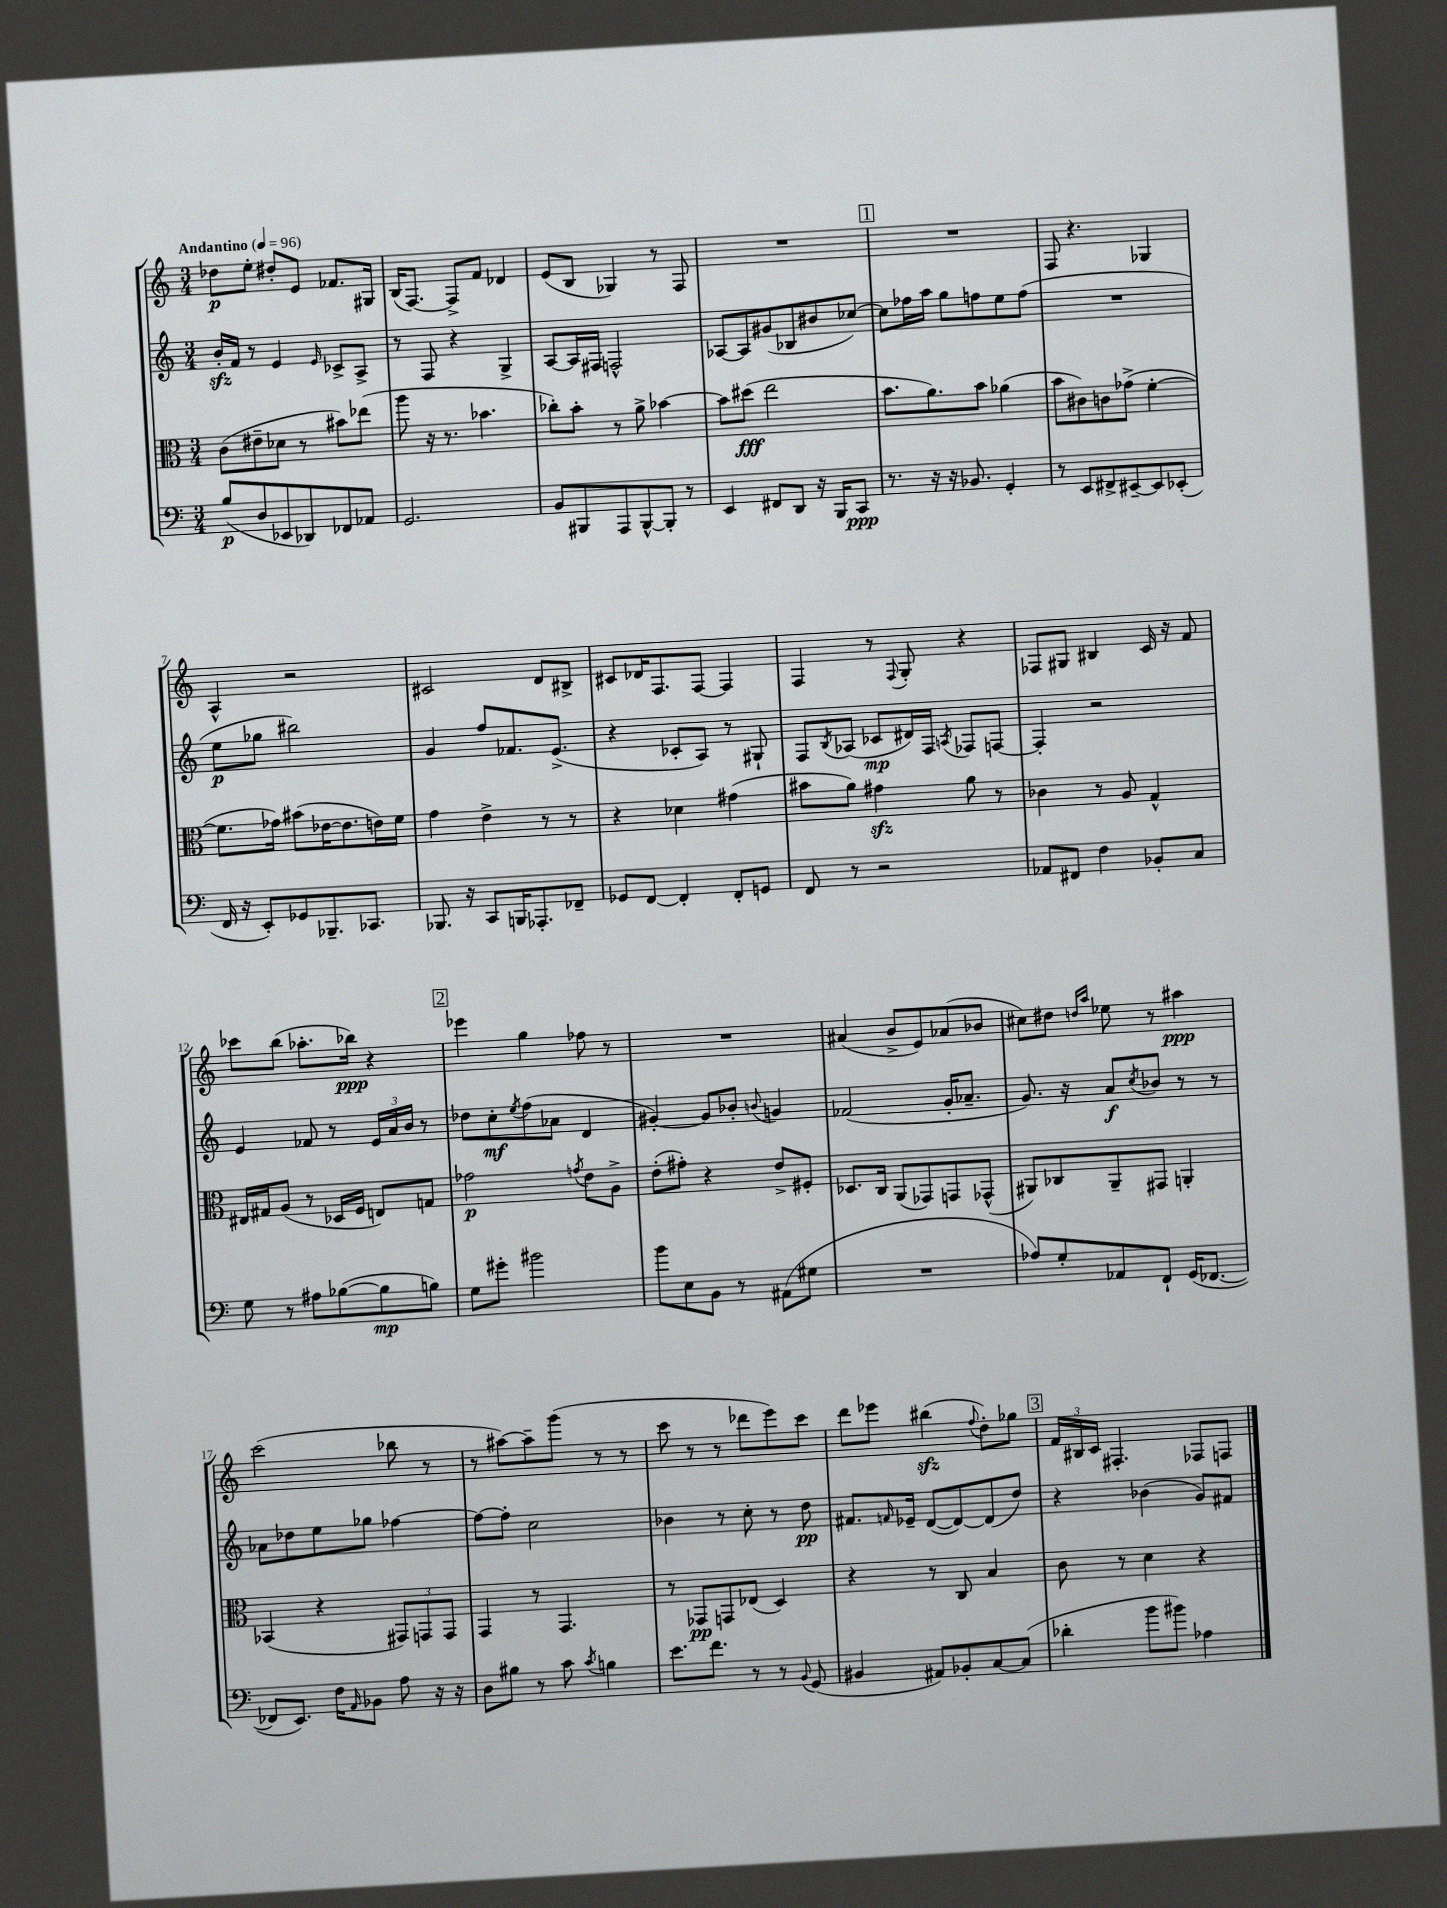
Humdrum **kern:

**kern	**dynam	**kern	**dynam	**kern	**dynam	**kern	**dynam
*part4	*part4	*part3	*part3	*part2	*part2	*part1	*part1
*staff4	*staff4	*staff3	*staff3	*staff2	*staff2	*staff1	*staff1
*clefF4	*	*clefC3	*	*clefG2	*	*clefG2	*
*k[]	*	*k[]	*	*k[]	*	*k[]	*
*M3/4	*	*M3/4	*	*M3/4	*	*M3/4	*
*MM96	*	*MM96	*	*MM96	*	*MM96	*
=1	=1	=1	=1	=1	=1	=1	=1
!	!	!	!	!	!	!LO:TX:a:B:t=Andantino	!
(8B/L	p	(8c\L	.	16bzz'/LL	.	8dd-X\L	p
.	.	.	.	16f/JJ	.	.	.
8D/	.	8e#X~\	.	8r	.	8ee'\J	.
8EE-X/	.	8d-X\J	.	4e/	.	8dd#X'/L	.
8DD-X/)	.	8r	.	.	.	8e/J	.
.	.	.	.	16qqe/	.	.	.
8FF-X/	.	8b#X\L)	.	8c-X^/L	.	8.f-X/L	.
8AA-X/J	.	(8ee-X\J	.	8A^/J	.	.	.
.	.	.	.	.	.	16G#X/Jk	.
=2	=2	=2	=2	=2	=2	=2	=2
2.GG/	.	8aa\	.	8r	.	(16B/KL	.
.	.	.	.	.	.	[8.F/J)	.
.	.	16r	.	8F/	.	.	.
.	.	8.r	.	.	.	.	.
.	.	.	.	4r	.	8F^/L]	.
.	.	4.b-X\	.	.	.	8f/J	.
.	.	.	.	4G^/	.	4d-X/	.
=3	=3	=3	=3	=3	=3	=3	=3
8BB/L	.	8cc-X'\L)	.	[8A/L	.	(8e/L	.
8BBB#X/	.	8b'\J	.	16A/L]	.	8B/J	.
.	.	.	.	16F#X/JJ	.	.	.
8AAA/	.	8r	.	2Fn^^/	.	4G-X/)	.
[8BBB#^^/	.	8a^\	.	.	.	.	.
8BBB#'/J]	.	[4b-X\	.	.	.	8r	.
8r	.	.	.	.	.	8F/	.
=4	=4	=4	=4	=4	=4	=4	=4
4EE/	.	8b-\L]	.	[8A-X/L	.	2.r	.
.	.	(8dd#X\J	fff	8A-/]	.	.	.
8FF#X/L	.	2ee\	.	(8g#X/	.	.	.
8DD/J	.	.	.	8B-X/	.	.	.
16r	.	.	.	8b#X/	.	.	.
16BBB/KL	.	.	.	.	.	.	.
8CC/J	ppp	.	.	[8cc-X/J)	.	.	.
!!LO:REH:place=s1:t=1
=5	=5	=5	=5	=5	=5	=5	=5
8.r	.	8.b\L	.	8cc-\L]	.	2.r	.
.	.	.	.	16ff-X\L	.	.	.
16r	.	8.a\)	.	16aa\JJ	.	.	.
16r	.	.	.	8gg\L	.	.	.
8.BB-X/	.	.	.	.	.	.	.
.	.	8b\J	.	8ffn\	.	.	.
4GG'/	.	(4a-X\	.	8ee\	.	.	.
.	.	.	.	(8ff\J	.	.	.
=6	=6	=6	=6	=6	=6	=6	=6
8r	.	8b\L	.	2.r	.	8F/	.
8EE/L	.	8c#X\)	.	.	.	4.r	.
8FF#X^/	.	8cn\	.	.	.	.	.
[8EE#X~/	.	(8g-X^\J	.	.	.	.	.
8EE#/]	.	[4f'\	.	.	.	4G-X/	.
(8EE-X'/J	.	.	.	.	.	.	.
!!LO:LB:g=z
=7	=7	=7	=7	=7	=7	=7	=7
16FF/	.	8.f\L]	.	8ee\L	p	4A^^/	.
16r	.	.	.	.	.	.	.
8EE'/L)	.	.	.	8gg-X\J	.	.	.
.	.	16g-X\Jk)	.	.	.	.	.
8GG-X/	.	(8b#X\L	.	2bb#X\)	.	2r	.
8.BBB-X~/	.	[16e-X\K	.	.	.	.	.
.	.	8.e-\]	.	.	.	.	.
8.CC-X/J	.	.	.	.	.	.	.
.	.	16en\L)	.	.	.	.	.
.	.	16f\JJ	.	.	.	.	.
=8	=8	=8	=8	=8	=8	=8	=8
8.BBB-X/	.	4g\	.	4g/	.	2c#X/	.
16r	.	.	.	.	.	.	.
8CC/L	.	4e^\	.	8ff/L	.	.	.
16BBBn/K	.	.	.	8.f-X/	.	.	.
8.AAA-X'/	.	.	.	.	.	.	.
.	.	8r	.	.	.	8d/L	.
.	.	.	.	(8.e^/J	.	.	.
8FF-X~/J	.	8r	.	.	.	8B#X^/J	.
=9	=9	=9	=9	=9	=9	=9	=9
8GG-X/L	.	4r	.	4r	.	8c#X/L	.
[8FF/J	.	.	.	.	.	16d-X/K	.
.	.	.	.	.	.	8.F/	.
4FF'/]	.	4d-X\	.	8c-X'/L	.	.	.
.	.	.	.	8A/J)	.	[8F/J	.
8FF'/L	.	(4g#X\	.	8r	.	4F/]	.
8GGn/J	.	.	.	8G#X`/	.	.	.
=10	=10	=10	=10	=10	=10	=10	=10
8FF/	.	8b#X\L	.	8F/L	.	4F/	.
.	.	.	.	8qB/	.	.	.
8r	.	8a\J)	.	(8A-X/J	.	.	.
2r	.	4g#Xzz\	.	8c-X/L	mp	8r	.
.	.	.	.	.	.	8qqF/	.
.	.	.	.	16d#X/L)	.	8G'/	.
.	.	.	.	16F/JJ	.	.	.
.	.	.	.	8qAn/	.	.	.
.	.	8a\	.	8F-X/L	.	4r	.
.	.	8r	.	[8Fn/J	.	.	.
=11	=11	=11	=11	=11	=11	=11	=11
8AA-X/L	.	4c-X\	.	4F'/]	.	8F-X/L	.
8FF#X/J	.	.	.	.	.	8G#X/J	.
4F\	.	8r	.	2r	.	4B#X/	.
.	.	8A/	.	.	.	.	.
8BB-X'/L	.	4G^^/	.	.	.	16c/	.
.	.	.	.	.	.	16r	.
8C/J	.	.	.	.	.	8f/	.
!!LO:LB:g=z
=12	=12	=12	=12	=12	=12	=12	=12
8G\	.	16E#X/LL	.	4e/	.	8ccc-X\L	.
.	.	16G#X/J	.	.	.	.	.
8r	.	(8A/J	.	.	.	(8bb\J	.
8A#X\L	.	8r	.	8f-X/	.	8.aa-X'\L	.
([8B-X\	.	16D-X/LL	.	8r	.	.	.
.	.	16F/JJ	.	.	.	16bb-X\Jk)	ppp
8B-\]	mp	8En/L)	.	24e/LL	.	4r	.
.	.	.	.	24a/	.	.	.
.	.	.	.	24b/JJ	.	.	.
8Bn\J)	.	8Gn/J	.	8r	.	.	.
!!LO:REH:place=s1:t=2
=13	=13	=13	=13	=13	=13	=13	=13
8G\L	.	2g-X\	p	8dd-X\L	.	4eee-X\	.
8g#X'\J	.	.	.	8cc'\	mf	.	.
.	.	.	.	8qee/	.	.	.
2b#X\	.	.	.	(8ff\	.	4gg\	.
.	.	.	.	8a-X\J	.	.	.
.	.	8qgn/	.	.	.	.	.
.	.	8e\L	.	4d/	.	8ff-X\	.
.	.	8A^\J	.	.	.	8r	.
=14	=14	=14	=14	=14	=14	=14	=14
8b\L	.	(8e'\L	.	[4g#X'/)	.	2.r	.
8E\	.	8g#X'\J)	.	.	.	.	.
8BB\J	.	4r	.	8g#/L]	.	.	.
8r	.	.	.	8b-X'/J	.	.	.
.	.	.	.	8qqbn/	.	.	.
(8AA#X\L	.	8e^/L	.	4gn/	.	.	.
8G#X\J	.	8F#X'/J	.	.	.	.	.
=15	=15	=15	=15	=15	=15	=15	=15
2.r	.	8.D-X/L	.	(2f-X/	.	(4a#X/	.
.	.	16C/Jk	.	.	.	.	.
.	.	(8AA/L	.	.	.	8b^/L	.
.	.	8GG-X/)	.	.	.	8e/)	.
.	.	8GGn/	.	16g'/KL	.	(8a-X/	.
.	.	.	.	8.a-X~/J	.	.	.
.	.	(8GG-X^^/J	.	.	.	8b-X/J	.
=16	=16	=16	=16	=16	=16	=16	=16
8A-X/L)	.	8AA#X/L)	.	8.g/)	.	8cc#X\L)	.
8G'/	.	8C-X/	.	.	.	8dd#X\J	.
.	.	.	.	16r	.	.	.
.	.	.	.	.	.	16qqddn/LL	.
.	.	.	.	.	.	16qqaa/JJ	.
8AA-X/	.	8AA#~/	.	8a/L	f	8ee-X\	.
.	.	.	.	8qcc/	.	.	.
8FF`/J	.	8GG#X/J	.	8b-X/J	.	8r	.
(16GG/KL	.	4AAn'/	.	8r	.	4aa#X\	ppp
[8.FF-X/J	.	.	.	.	.	.	.
.	.	.	.	8r	.	.	.
!!LO:LB:g=z
=17	=17	=17	=17	=17	=17	=17	=17
8FF-X/L]	.	(4BB-X/	.	8a-X\L	.	(2ccc\	.
8.EE/J)	.	.	.	8dd-X\	.	.	.
.	.	4r	.	8ee\	.	.	.
16F\KL	.	.	.	.	.	.	.
16qqAA/	.	.	.	.	.	.	.
8BB-X\J	.	.	.	8gg-X\J	.	.	.
8A\	.	12GG#X/L)	.	[4ff-X\	.	8bb-X\	.
.	.	12GGn/	.	.	.	.	.
16r	.	.	.	.	.	8r	.
.	.	12GG/J	.	.	.	.	.
16r	.	.	.	.	.	.	.
=18	=18	=18	=18	=18	=18	=18	=18
8D\L	.	4GG/	.	8ff-\L_	.	8r	.
8B#X\J	.	.	.	8ff-'\J]	.	[8aa#X\L)	.
8r	.	8r	.	2cc\	.	8aa#~\]	.
8c\	.	4.GG/	.	.	.	(8ggg\J	.
8qc/	.	.	.	.	.	.	.
4Bn\	.	.	.	.	.	8r	.
.	.	.	.	.	.	8r	.
=19	=19	=19	=19	=19	=19	=19	=19
8.e\L	.	8r	.	4b-X\	.	8ccc\	.
.	.	8GG-X/L	pp	.	.	8r	.
8.f\J	.	.	.	.	.	.	.
.	.	8GGn/	.	8r	.	8r	.
8r	.	(8E-X/J	.	8cc'\	.	8ddd-X\L	.
8r	.	4D/)	.	8r	.	8eee\)	.
8qqBB/	.	.	.	.	.	.	.
(8GG/	.	.	.	8dd\	pp	8ccc\J	.
=20	=20	=20	=20	=20	=20	=20	=20
4BB#X/	.	4r	.	8.f#X/L	.	8ddd\L	.
.	.	.	.	.	.	8eee-X\J	.
.	.	.	.	16qqfn/	.	.	.
.	.	.	.	16e-X~/Jk	.	.	.
8AA#X/L)	.	8r	.	([8d/L	.	(4bb#Xzz\	.
8BB-X'/	.	8C/	.	8d/_)	.	.	.
.	.	.	.	.	.	8qqff/	.
[8C/	.	4B/	.	(8d/]	.	8dd'\L)	.
(8C/J]	.	.	.	8dd/J)	.	8gg-X\J	.
!!LO:REH:place=s1:t=3
=21	=21	=21	=21	=21	=21	=21	=21
4d-X'\	.	8c\	.	4r	.	24f/LL	.
.	.	.	.	.	.	24B#X/	.
.	.	.	.	.	.	24c/JJ	.
.	.	8r	.	.	.	4.F#X'/	.
8b\L	.	4d\	.	(4b-X\	.	.	.
8b#X\J)	.	.	.	.	.	.	.
4A-X\	.	4r	.	8g/L)	.	8F-X/L	.
.	.	.	.	8f#X/J	.	8Fn/J	.
==	==	==	==	==	==	==	==
*-	*-	*-	*-	*-	*-	*-	*-
